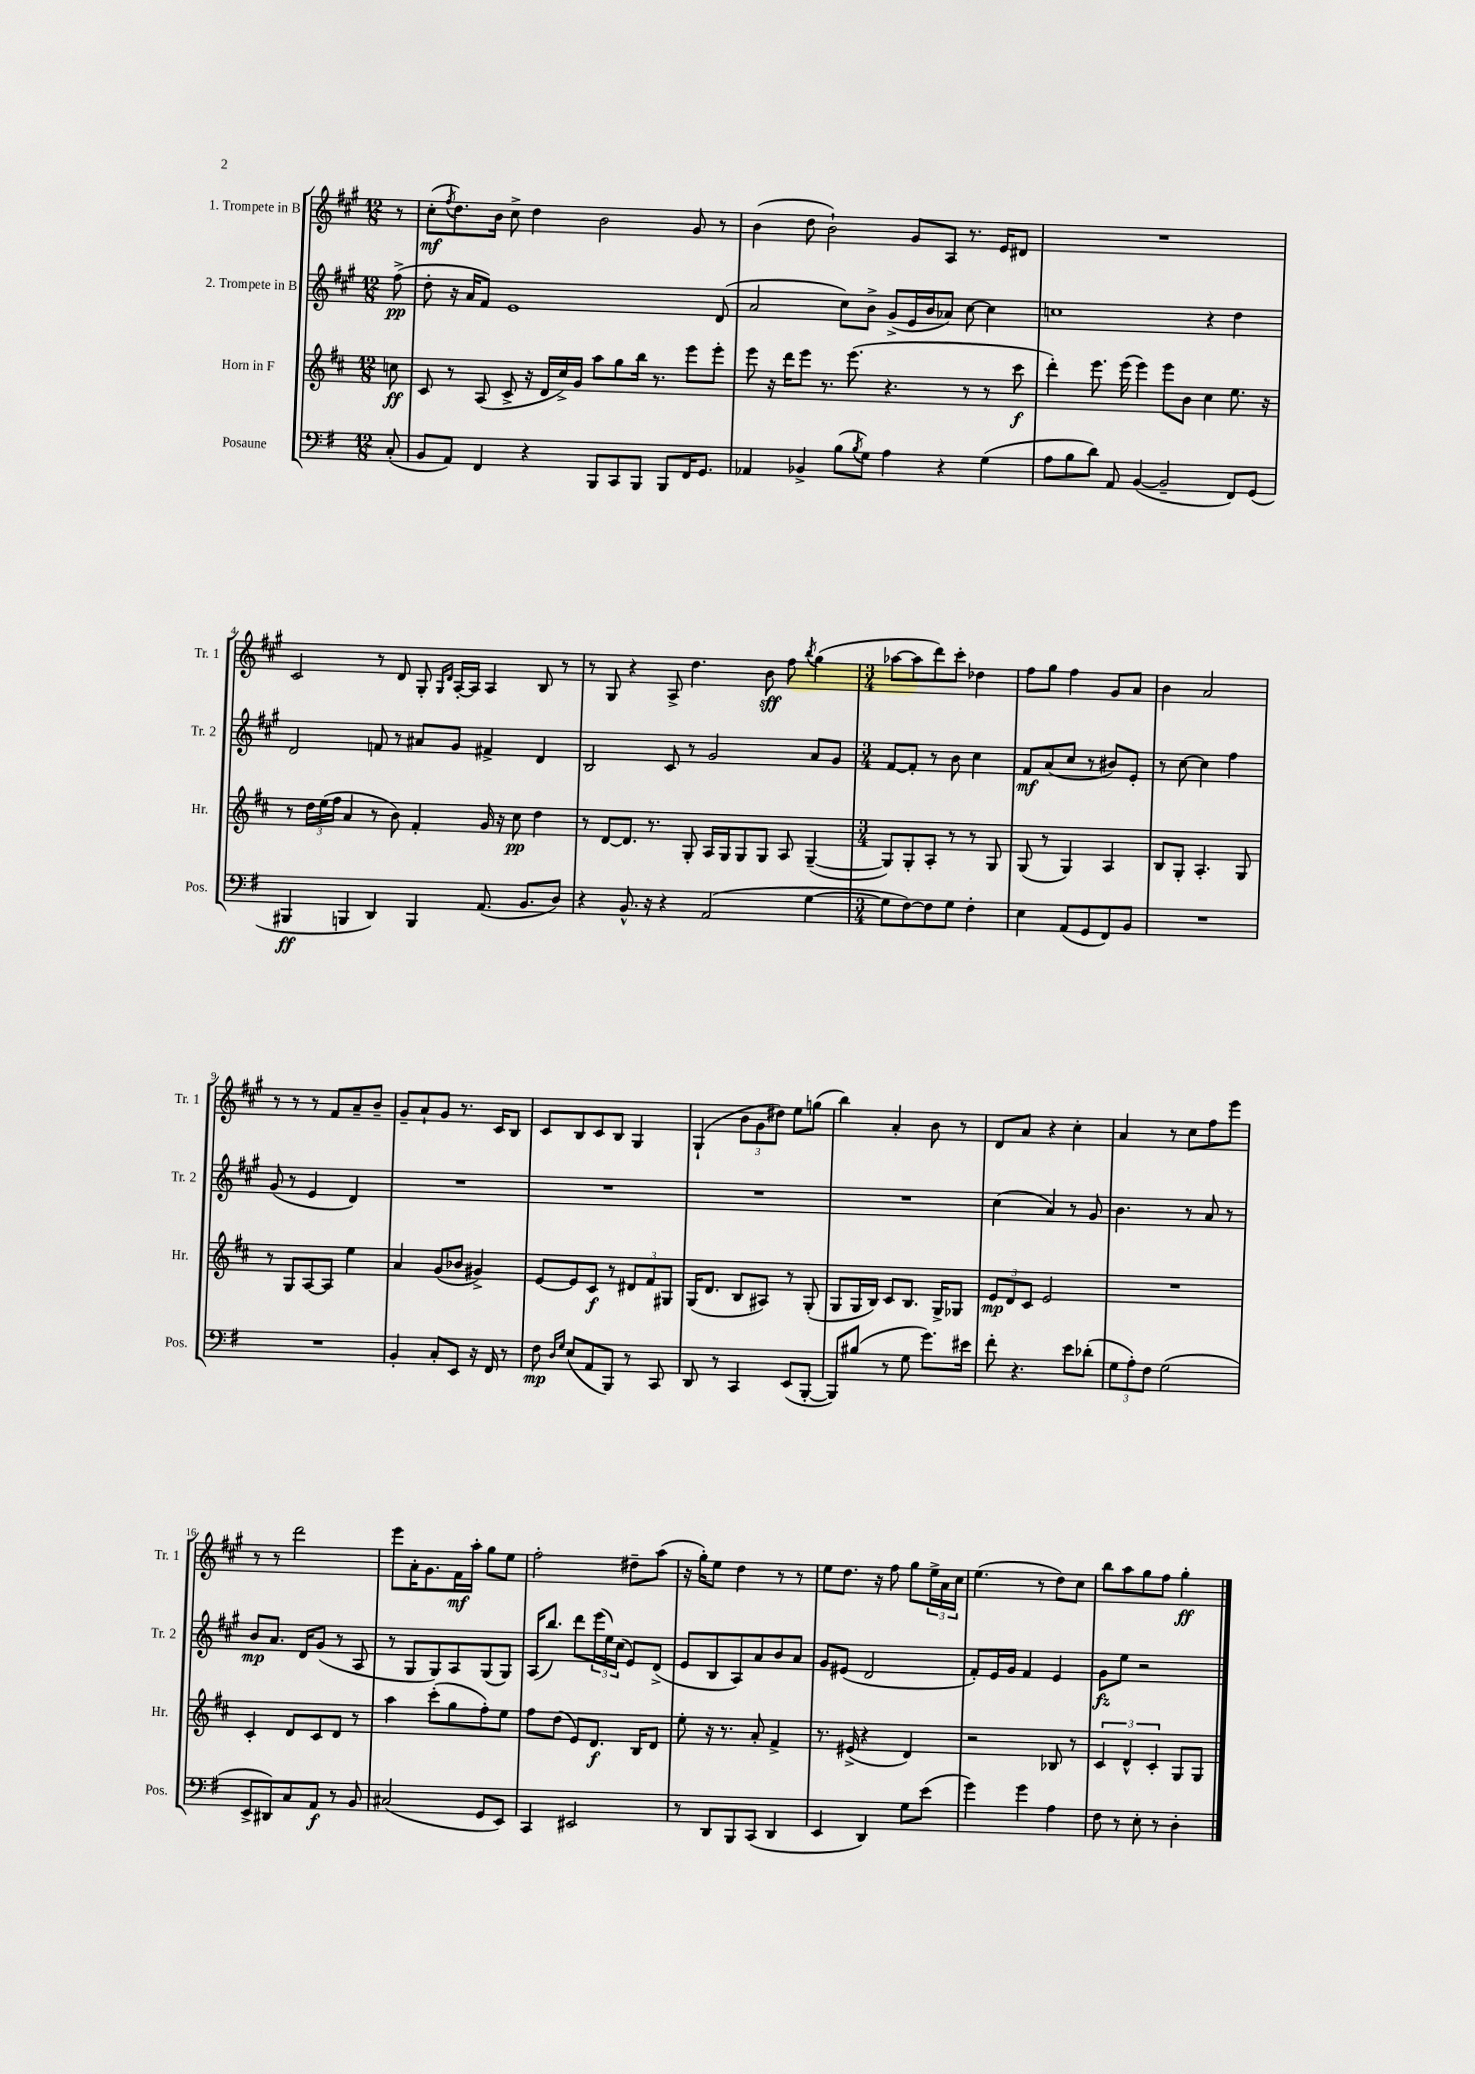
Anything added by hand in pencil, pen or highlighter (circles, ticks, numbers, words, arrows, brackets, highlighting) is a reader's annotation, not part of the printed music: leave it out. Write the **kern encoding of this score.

**kern	**kern	**kern	**kern
*staff4	*staff3	*staff2	*staff1
*clefF4	*clefG2	*clefG2	*clefG2
*k[f#]	*k[f#c#]	*k[f#c#g#]	*k[f#c#g#]
*M12/8	*M12/8	*M12/8	*M12/8
(8C'/	8cc\	(8ff#^\	8r
=	=	=	=
8BB/L	8c#/	8dd'\	(8cc#'\L
.	.	.	8qff#/
8AA/J)	8r	16r	8.dd\)
.	.	16a/LK	.
4FF#/	(8A/	8f#/J)	.
.	.	.	16b\Jk
.	8c#^/	1e	8cc#^\
4r	16r	.	4dd\
.	16d/LL	.	.
.	16cc#^/)	.	.
.	16g/JJ	.	.
8BBB/L	8aa\L	.	2b\
8CC/	8gg\	.	.
8BBB/J	16bb\Jk	.	.
.	8.r	.	.
8BBB/L	.	.	.
16FF#/K	8eee\L	.	8g#/
8.GG/J	.	.	.
.	8eee'\J	(8d/	8r
=	=	=	=
4AA-/	8eee\	2a/	(4b\
.	16r	.	.
.	16ddd\LK	.	.
4BB-^/	8eee\J	.	8dd\
.	8.r	.	2b`\)
(8B\L	.	8cc#\L)	.
.	(8.eee\	.	.
8qB/	.	.	.
8G\J)	.	8b^\J	.
4A\	4.r	(8g#^/L	.
.	.	16e/L	8g#/L
.	.	16b/J	.
4r	.	8a-/J)	8A/J
.	8r	[8cc#\	8.r
(4G\	8r	4cc#\]	.
.	.	.	16e/LK
.	8ccc#\	.	8d#/J
=	=	=	=
8A\L	4ddd'\)	1cc	1.r
8B\	.	.	.
8d\J)	8.eee\	.	.
8AA/	.	.	.
.	(16eee\	.	.
([4BB/	4eee\)	.	.
2BB~/]	8eee\L	.	.
.	8b\J	.	.
.	4cc#\	4r	.
8FF#/L)	8.ee\	4dd\	.
(8GG/J	.	.	.
.	16r	.	.
=	=	=	=
4BBB#/	8r	2d/	2c#/
.	24dd\LL	.	.
.	(24ee\	.	.
.	24ff#\JJ	.	.
4BBB/	4a/	.	.
4DD/)	8r	8f/	8r
.	8b\)	8r	8d/
4BBB/	4f#'/	8a#/L	8G#'/
.	.	.	16qqG#/LL
.	.	.	16qqd/JJ
.	.	8g#/J	[16A'/LL
.	.	.	16A/]JJ
(8.AA/	16g/	4f#^/	4A/
.	16r	.	.
.	8cc#\	.	.
8.BB/L	.	.	.
.	4dd\	4d/	8B/
8D/J)	.	.	8r
=	=	=	=
4r	8r	2B/	8r
.	[8d/L	.	8G#/
8.BB^^/	8.d/]J	.	4r
16r	8.r	.	.
4r	.	8c#/	8A^/
.	8G'/	8r	4.dd\
(2AA/	16A/LL	2g#/	.
.	16G/J	.	.
.	8G/	.	.
.	8G/J	.	8b\
.	8A/	.	8ff#\
.	.	.	8qbb/
[4G\	([4G~/	8a/L	(4gg#\
.	.	8g#/J	.
=	=	=	=
*M3/4	*M3/4	*M3/4	*M3/4
8G\]L	8G/]L)	[8f#/L	[8aa-\L
[8F#\)	8G'/	8f#'/]J	8aa-\]
8F#\]	8A'/J	8r	8ddd\)
8G\J	8r	8b\	8ccc#'\J
4F#'\	8r	4cc#\	4dd-\
.	8G/	.	.
=	=	=	=
4E\	(8G/	8f#/L	8ff#\L
.	8r	(8a/	8gg#\J
(8AA/L	4G/)	8cc#/J	4ff#\
8GG/	.	8r	.
8FF#/)	4A/	8b#/L)	8g#/L
8BB/J	.	8e'/J	8a/J
=	=	=	=
2.r	8B/L	8r	4b\
.	8G'/J	[8cc#\	.
.	4.A'/	4cc#\]	2a/
.	.	4ff#\	.
.	8G/	.	.
=	=	=	=
2.r	8r	(8g#/	8r
.	8G/L	8r	8r
.	[8A/	4e/	8r
.	8A/]J	.	8f#/L
.	4ee\	4d/)	8a~/
.	.	.	8b~/J
=	=	=	=
4BB'/	4a/	2.r	8g#~/L
.	.	.	8a`/
8C'/L	(8g/L	.	8g#/J
8EE/J	8b-/J	.	8.r
16r	4g#^/)	.	.
16FF#/	.	.	16c#/LK
8r	.	.	8B/J
=	=	=	=
8F#\	[8e/L	2.r	8c#/L
16qqD/LL	.	.	.
16qqG/JJ	.	.	.
(8E/L	8e/]	.	8B/
8AA/	8c#/J	.	8c#/
8BBB/J)	8r	.	8B/J
8r	12d#/L	.	4G#/
.	12f#/	.	.
8CC/	.	.	.
.	12G#/J	.	.
=	=	=	=
8DD/	(16G/LK	2.r	(4G#`/
.	8.d/J	.	.
8r	.	.	.
4CC/	8B/L	.	12b\L
.	.	.	12g#\
.	8A#/J)	.	.
.	.	.	12dd#\J)
(8EE/L	8r	.	8ee\L
[8BBB'/J	(8G'/	.	(8gg\J
=	=	=	=
8BBB/]L)	8G/L	2.r	4bb\)
(8B#/J	16G/L	.	.
.	16B/JJ)	.	.
8r	8c#/L	.	4a'/
8G\	8.B/J	.	.
8.g\L)	.	.	8b\
.	16G^/LK	.	.
.	8G-/J	.	8r
16e#\Jk	.	.	.
=	=	=	=
8f#'\	12e/L	(4cc#\	8d/L
.	12d/	.	.
4.r	.	.	8a/J
.	12c#/J	.	.
.	2e/	4a/)	4r
8e\L	.	8r	4cc#'\
(8d-'\J	.	8g#/	.
=	=	=	=
12G\L	2.r	4.b\	4a/
12A'\)	.	.	.
12F#\J	.	.	.
(2G\	.	.	8r
.	.	8r	8cc#\L
.	.	8a/	8ff#\
.	.	8r	8eee\J
=	=	=	=
8EE^/L	4c#'/	8b/L	8r
8DD#/)	.	8.a/J	8r
8C/	8d/L	.	2ddd\
.	.	16d/LK	.
8AA/J	8c#/	(8g#/J	.
8r	8d/J	8r	.
8BB/	8r	8A/	.
=	=	=	=
(2C#/	4aa\	8r	8eee\L
.	.	8G#/L	16a'\K
.	.	.	8.g#\
.	(8ccc#'\L	8G#/)	.
.	8gg\	8A/	16f#\L
.	.	.	16aa'\JJ
8GG/L	8ff#'\)	(8G#/	8gg#\L
8EE/J)	8ee\J	8G#/J)	8ee\J
=	=	=	=
4CC/	8ff#\L	(16A/LK	2ff#'\
.	.	8.bb/J)	.
.	(8dd\J	.	.
2EE#/	8e/L)	8ddd\L	.
.	8.d/J	(24eee\L	.
.	.	24ee\)	.
.	.	(24cc#\JJ	.
.	.	8e/L)	8dd#~\L
.	16B/LK	.	.
.	8d/J	(8d^/J	(8aa\J
=	=	=	=
8r	8ee'\	8e/L	16r
.	.	.	16gg#'\LK)
8DD/L	16r	8B/	8ee\J
.	8.r	.	.
8BBB/	.	8A/)	4dd\
(8CC/J	8a'/	8a/	.
4DD/	4f#^/	8b/	8r
.	.	8a/J	8r
=	=	=	=
4EE/	8.r	8g#/L	8ee\L
.	.	(8e#/J	8.dd\J
.	(16e#^/	.	.
4DD/)	4r	2d/	.
.	.	.	16r
.	.	.	8ff#\
8G\L	4d/)	.	8gg#\L
(8e\J	.	.	24ee^\L
.	.	.	24a\
.	.	.	24cc#\JJ
=	=	=	=
4g\)	2r	8f#'/L)	(4.ee\
.	.	16e/L	.
.	.	16g#/JJ	.
4g\	.	4f#/	.
.	.	.	8r
4A\	8B-/	4e/	8dd\L)
.	8r	.	8cc#\J
=	=	=	=
8F#\	6c#/	8g#\L	8bb\L
8r	.	8ee\J	8aa\
.	6d^^/	.	.
8E'\	.	2r	8gg#\
.	6c#'/	.	.
8r	.	.	8ff#\J
4D'\	8G/L	.	4gg#'\
.	8G/J	.	.
==	==	==	==
*-	*-	*-	*-
